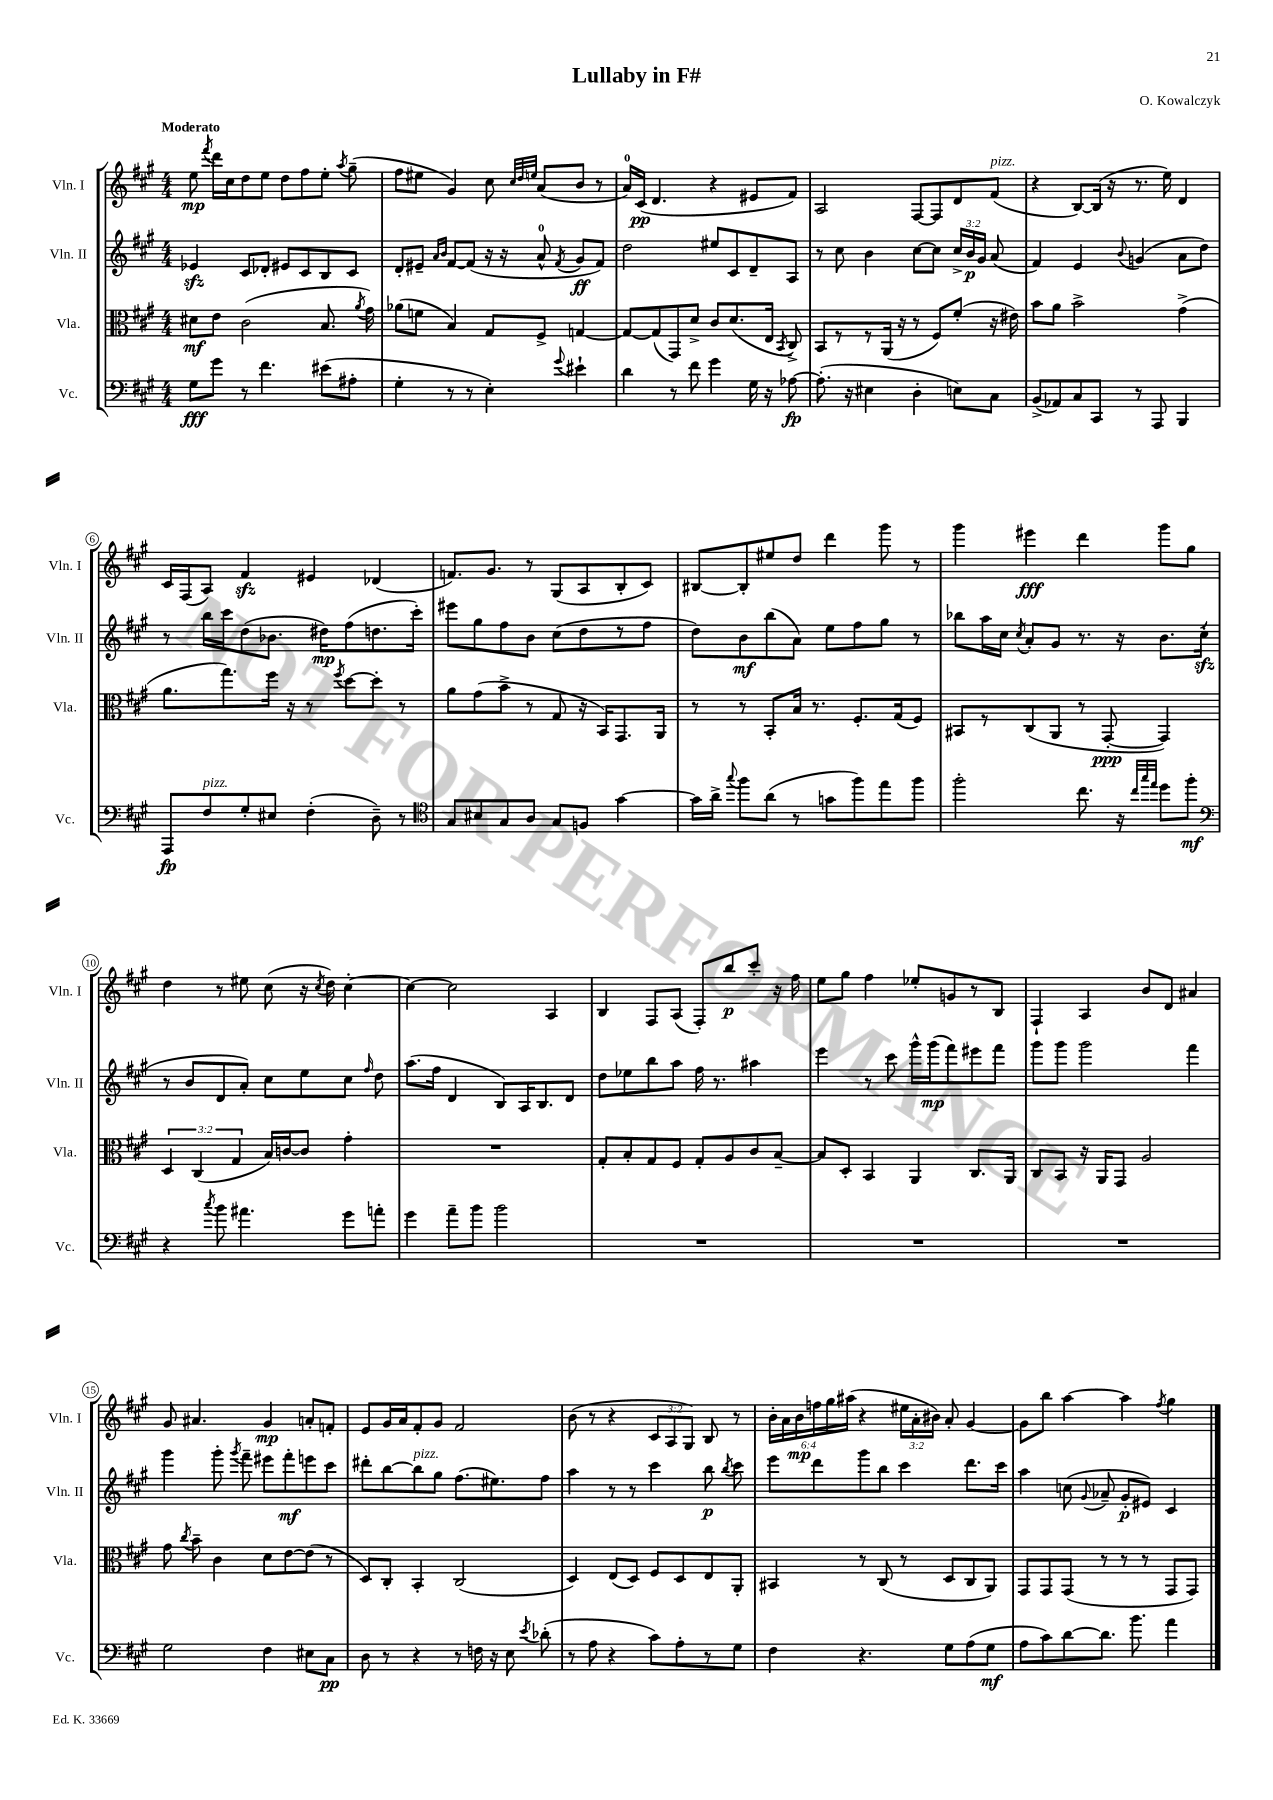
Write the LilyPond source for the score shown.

\header { title = "Lullaby in F#" composer = "O. Kowalczyk" }
<<
\new StaffGroup <<
\new Staff = "s0" \with { instrumentName = "Vln. I" shortInstrumentName = "Vln. I" } {
    \clef treble \key a \major \numericTimeSignature \time 4/4 \override Staff.TupletNumber.text = #tuplet-number::calc-fraction-text \tempo "Moderato"
    \autoBeamOff e''8\mp \acciaccatura { fis'''8 } d'''16[ cis''16 d''8 e''8] d''8[ fis''8 e''8]-. \acciaccatura { a''8 } gis''8--( |
    fis''8[ eis''8] gis'4) cis''8 \grace { cis''32[ d''32 e''32] } a'8[( b'8] r8 |
    a'16[-0) cis'16]\pp( d'4. r4 eis'8[ fis'8]) |
    a2 fis8[~ fis8 d'8 fis'8]^\markup { \italic "pizz." }( |
    r4 b8[~) b16]( r16 r8. e''16) d'4 |
    cis'16[ fis16( a8]) fis'4\sfz eis'4 des'4( |
    f'8.[) gis'8.] r8 gis8[( a8 b8-. cis'8]) |
    bis8[~ bis8-. eis''8 d''8] d'''4 gis'''8 r8 |
    gis'''4 eis'''4\fff d'''4 gis'''8[ gis''8] |
    d''4 r8 eis''8 cis''8( r16 \acciaccatura { cis''8 } d''16) cis''4~-. |
    cis''4~ cis''2 a4 |
    b4 fis8[ a8]( fis8[-.) b''8\p cis'''8]-. r16 fis''16 |
    e''8[ gis''8] fis''4 ees''8[-. g'8 r8 b8] |
    fis4-! a4 b'8[ d'8] ais'4 |
    gis'8 ais'4. gis'4\mp a'8[-. f'8]-. |
    e'8[ gis'16 a'16 fis'8-. gis'8] fis'2 |
    b'8( r8 r4 \tuplet 3/2 { cis'8[ a8 gis8]) } b8 r8 |
    \tuplet 6/4 { b'16[-. a'16 b'16\mp f''16 gis''16 ais''16]( } r4 \tuplet 3/2 { eis''16[ a'16-. bis'16]) } a'8-. gis'4~ |
    gis'8[ b''8] a''4~ a''4 \acciaccatura { fis''8 } gis''4 \bar "|." |
}
\new Staff = "s1" \with { instrumentName = "Vln. II" shortInstrumentName = "Vln. II" } {
    \clef treble \key a \major \numericTimeSignature \time 4/4 \override Staff.TupletNumber.text = #tuplet-number::calc-fraction-text
    \autoBeamOff ees'4\sfz cis'8[ des'8]-. eis'8[ cis'8 b8 cis'8] |
    d'8[-. eis'8]-- \grace { a'16[ b'16] } fis'8[~ fis'8]( r16 r16 a'8-0-^ \acciaccatura { fis'8 } gis'8[\ff fis'8]) |
    d''2 eis''8[ cis'8 d'8-- a8] |
    r8 cis''8 b'4 cis''8[~ cis''8] \tuplet 3/2 { cis''16[-> b'16\p gis'16] } a'8( |
    fis'4) e'4 \appoggiatura { b'8 } g'4( a'8[ d''8]) |
    r8 b''16[ cis'''16 d''8( bes'8.] dis''16[\mp) fis''8( d''8. cis'''16]-.) |
    eis'''8[ gis''8 fis''8 b'8] cis''8[( d''8 r8 fis''8] |
    d''8[) b'8\mf b''8( a'8]) e''8[ fis''8 gis''8] r8 |
    bes''8[ a''16 cis''16] \acciaccatura { cis''8 } a'8[-. gis'8] r8. r16 b'8.[ cis''16]-.\sfz( |
    r8 b'8[ d'8 a'8]-.) cis''8[ e''8 cis''8] \grace { fis''16 } d''8 |
    a''8.[( fis''16] d'4 b8[) a16 b8. d'8] |
    d''8[ ees''8 b''8 a''8] fis''16 r8. ais''4 |
    e'''4 r8 cis'''8 gis'''16[-^ gis'''16\mp( fis'''8) eis'''8 fis'''8] |
    gis'''8[ gis'''8] gis'''2 fis'''4 |
    gis'''4 gis'''8-. \acciaccatura { gis'''8 } fis'''8-- eis'''8[ fis'''8-.\mf e'''8 cis'''8] |
    dis'''8[-. b''8~ b''8^\markup { \italic "pizz." } gis''8] fis''8.[( eis''8.) fis''8] |
    a''4 r8 r8 cis'''4 b''8\p \acciaccatura { b''8 } cis'''8 |
    e'''8[ d'''8 gis'''8 b''8] cis'''4 d'''8.[ cis'''16] |
    a''4 c''8( \appoggiatura { gis'8 } aes'8-- gis'8[-.\p eis'8]) cis'4 \bar "|." |
}
\new Staff = "s2" \with { instrumentName = "Vla." shortInstrumentName = "Vla." } {
    \clef alto \key a \major \numericTimeSignature \time 4/4 \override Staff.TupletNumber.text = #tuplet-number::calc-fraction-text
    \autoBeamOff dis'8[\mf e'8] cis'2( b8. \acciaccatura { a'8 } gis'16) |
    aes'8[( f'8] b4) gis8[ fis8]-> g4~ |
    g8[~ g8( gis,8) d'8]-> cis'8[ d'8.( e16] \acciaccatura { b,8 } cis8->) |
    b,8[ r8 r8 a,16]( r16 r8 fis8[) fis'8]-.( r16 eis'16) |
    b'8[ a'8] b'2-> gis'4->( |
    a'8.[ gis''8.) fis''16] r16 r8 \acciaccatura { fis''8 } d''8[~ d''8]-. r8 |
    a'8[ gis'8( b'8]-> r8 gis8 r16 b,16[) gis,8. a,16] |
    r8 r8 b,8[-. b16] r8. fis8.[-. gis16( fis8]) |
    bis,8[ r8 cis8( a,8] r8 gis,8~-.\ppp gis,4) |
    \tuplet 3/2 { d4 cis4( gis4 } b16[) c'16~ c'8] gis'4-. |
    R1 |
    gis8[-. b8-. gis8 fis8] gis8[-. a8 cis'8 b8]~-- |
    b8[ d8]-. b,4 a,4 cis8.[ a,16] |
    cis8[ b,8] r16 a,16[ gis,8] a2 |
    gis'8 \acciaccatura { cis''8 } b'8-- cis'4 d'8[ e'8~ e'8]( r8 |
    d8[) cis8]-. b,4-. cis2( |
    d4) e8[( d8]) fis8[ d8 e8 a,8]-. |
    bis,4 r8 cis8( r8 d8[ cis8 a,8]) |
    gis,8[ gis,8 gis,8]( r8 r8 r8 gis,8[ gis,8]) \bar "|." |
}
\new Staff = "s3" \with { instrumentName = "Vc." shortInstrumentName = "Vc." } {
    \clef bass \key a \major \numericTimeSignature \time 4/4
    \autoBeamOff gis8[\fff gis'8] r8 fis'4. eis'8[( ais8]-. |
    gis4-. r8 r8 e4-.) \appoggiatura { gis'8 } eis'4-! |
    d'4 r8 fis'8 gis'4 gis16 r16 aes8~\fp |
    aes8.-.( r16 eis4 d4-. e8[) cis8] |
    b,8[->( aes,8) cis8 cis,8] r8 a,,8 b,,4 |
    a,,8[\fp fis8^\markup { \italic "pizz." } gis8-. eis8] fis4-.( d8--) r8 |
    \clef tenor gis8[ bis8 gis8 a8] gis8[ f8] gis'4~ |
    gis'16[ a'16]-> \appoggiatura { gis''8 } fis''8[ a'8]( r8 g'8[ fis''8) e''8 fis''8] |
    fis''2-. cis''8. r16 \grace { cis''32[ gis''32 e''32] } d''8[ fis''8]-.\mf |
    \clef bass r4 \acciaccatura { cis''8 } b'8 ais'4. gis'8[ a'8]-. |
    gis'4 a'8[-- b'8] b'2 |
    R1 |
    R1 |
    R1 |
    gis2 fis4 eis8[ cis8]\pp |
    d8 r8 r4 r8 f16 r16 e8 \acciaccatura { e'8 } des'8-.( |
    r8 a8 r4 cis'8[) a8-. r8 gis8] |
    fis4 r4. gis8[ a8( gis8]\mf |
    a8[ cis'8) d'8~ d'8.] b'8. a'4 \bar "|." |
}
>>
>>
\layout { \context { \Score \override BarNumber.stencil = #(make-stencil-circler 0.1 0.3 ly:text-interface::print) } }
